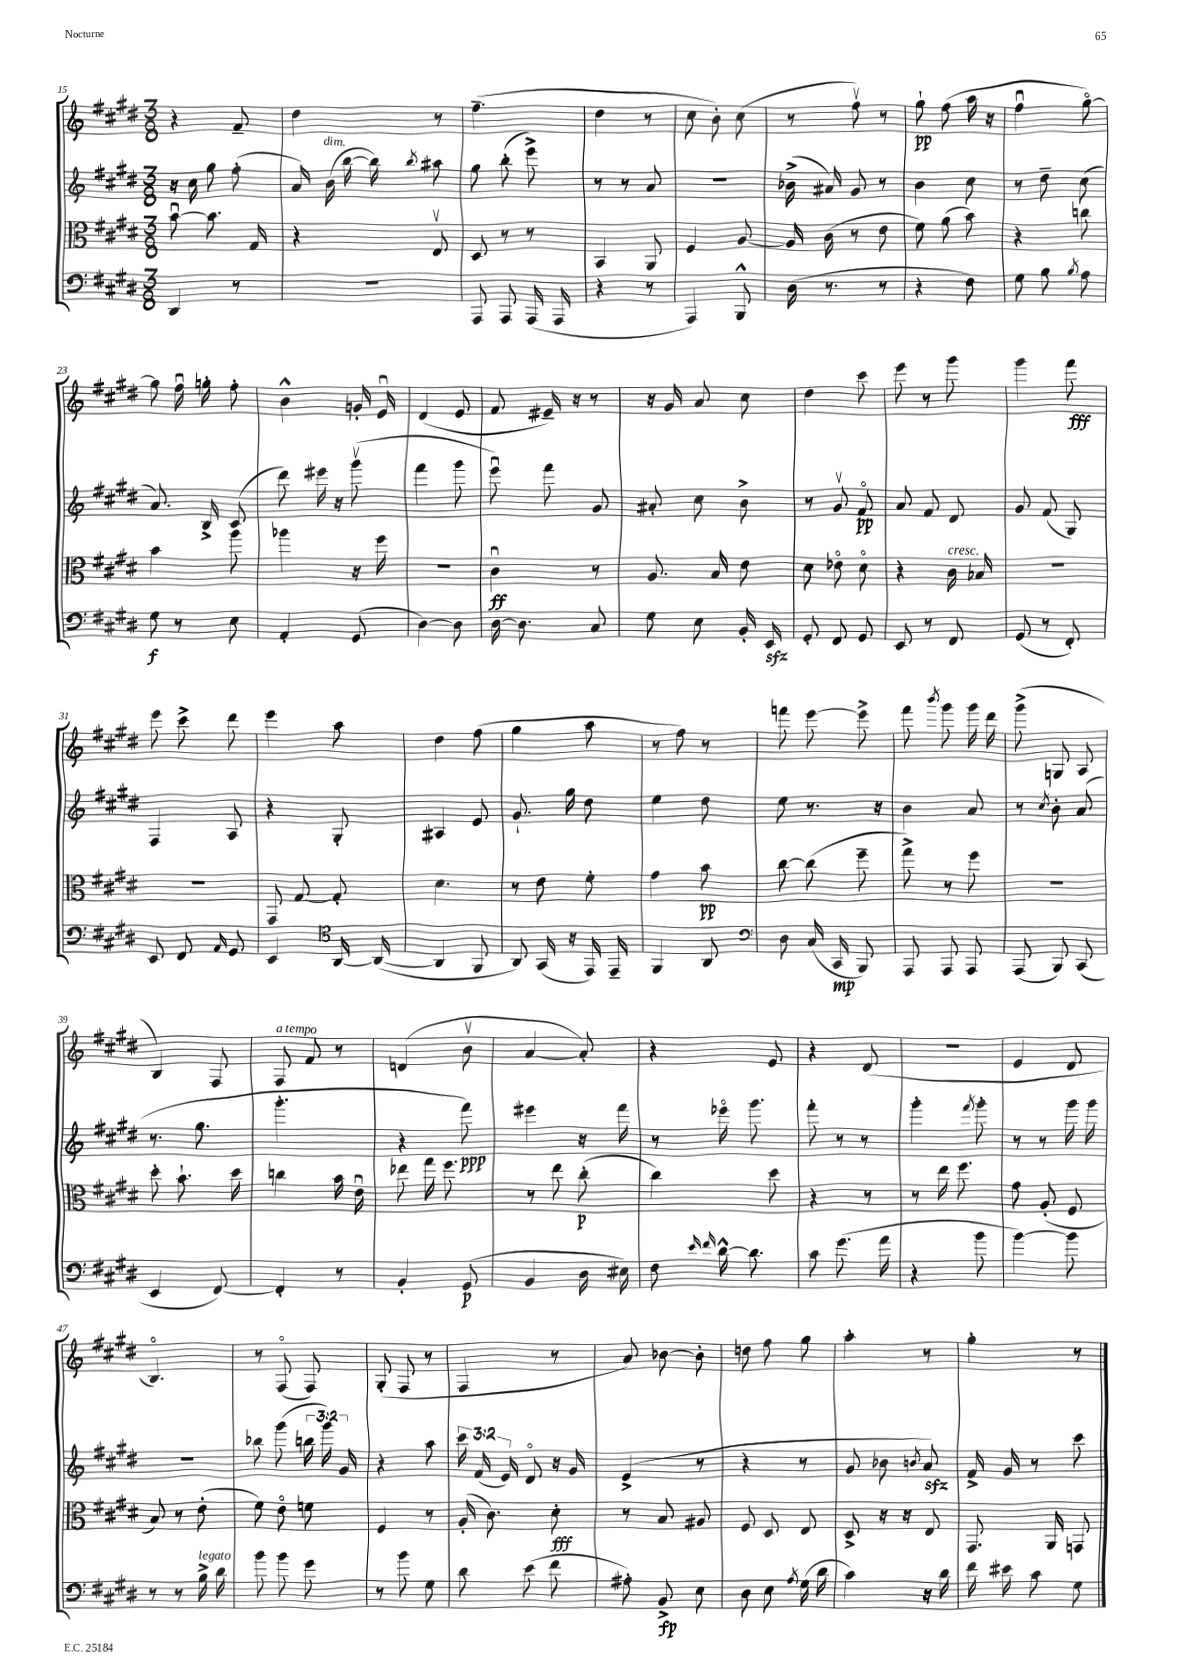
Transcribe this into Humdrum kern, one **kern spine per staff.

**kern	**kern	**kern	**kern
*staff4	*staff3	*staff2	*staff1
*clefF4	*clefC3	*clefG2	*clefG2
*k[f#c#g#d#]	*k[f#c#g#d#]	*k[f#c#g#d#]	*k[f#c#g#d#]
*M3/8	*M3/8	*M3/8	*M3/8
4DD#/	[8bu\	16r	4r
.	.	16cc#\	.
.	8.b\]	8gg#\	.
8r	.	(8ff#'\	8f#~/
.	16G#/	.	.
=	=	=	=
4.r	4r	16a/)	4dd#\
.	.	(16b\	.
.	.	[16bb\	.
.	.	16bb\])	.
.	.	8qbb/	.
.	8Ev/	8aa#\	8r
=	=	=	=
8AAA/	8D#/	8gg#\	(4.ff#~\
8AAA/	8r	(8bb'\	.
(16AAA/	8r	8eee^\)	.
16AAA/	.	.	.
=	=	=	=
4r	4BB/	8r	4dd#\
.	.	8r	.
8r	8AA/	8a/	8r
=	=	=	=
4AAA/)	4F#/	4.r	8cc#\
.	.	.	8b'\)
8BBB^^/	[8A/	.	(8cc#\
=	=	=	=
(16D#\	16A/]	(16b-^\	8r
8.r	(16c#\	16a#/)	.
.	8r	8g#/	8ff#v\)
8r	8e\	8r	8r
=	=	=	=
4r	8f#\)	4b\	8gg#`\
.	(8a\	.	(8ff#\
8F#\)	8b\)	8cc#\	16aa\
.	.	.	16r
=	=	=	=
8G#\	4r	8r	4ff#u\
8B\	.	8dd#~\	.
8qB/	.	.	.
8A\	8cc\	(8cc#\	[8gg#o\)
=	=	=	=
8G#\	4b\	8.a/)	8gg#\]
8r	.	.	16ff#u\
.	.	16B^/	16gg'\
8E\	8aa\	(8c#/	8ff#'\
=	=	=	=
4AA'/	4aa-\	8ddd#\)	4b^^\
.	.	16eee#\	.
.	.	16r	.
(8GG#/	16r	(8ggg#v\	16g'/
.	16ff#\	.	16eu/
=	=	=	=
[4D#\)	4.r	4fff#\	(4d#/
8D#\]	.	8ggg#\	8e/
=	=	=	=
[16D#\	4c#u\	8eeeu\)	8f#/
8.D#\]	.	.	.
.	.	8fff#\	16e#~/)
.	.	.	16r
8C#/	8r	8g#/	8r
=	=	=	=
8G#\	8.A/	8a#'/	16r
.	.	.	16g#/
8E\	.	8cc#\	8a/
.	16B/	.	.
16BB'/	8e\	8b^\	8cc#\
16EE/	.	.	.
=	=	=	=
8GG#'/	8d#\	8r	4dd#\
8FF#/	8e-o\	8g#v/	.
8GG#/	8d#o\	8f#o/	8ccc#\
=	=	=	=
8EE/	4r	8a/	8eee\
8r	.	8f#/	8r
8FF#/	16c#\	8d#/	8ggg#\
.	16B-/	.	.
=	=	=	=
(8GG#/	4.r	8g#/	4ggg#\
8r	.	(8f#/	.
8FF#'/)	.	8G#/)	8fff#\
=	=	=	=
8EE/	4.r	4F#/	8eee\
8FF#/	.	.	8ccc#^\
16qqAA/	.	.	.
8GG#/	.	8A/	8ddd#\
=	=	=	=
4EE/	8GG#/	4r	4eee\
.	[8G#/	.	.
*clefC4	*	*	*
[16AA/	8G#'/]	8G#'/	8aa\
(16AA/_	.	.	.
=	=	=	=
4AA/]	4.d#\	4A#/	4dd#\
8FF#/	.	8e/	(8ff#\
=	=	=	=
8AA/)	8r	8.g#`/	4gg#\
(16GG#/	8e\	.	.
16r	.	16gg#\	.
16EE/)	8f#'\	8dd#\	8aa\
16EE~/	.	.	.
=	=	=	=
4FF#/	4g#\	4ee\	8r
.	.	.	8ff#\)
8AA/	8b\	8dd#\	8r
=	=	=	=
*clefF4	*	*	*
8D#\	[8cc#\	8ee\	8fff\
(16C#/	(8cc#\]	8.r	[8eee\
16CC#/	.	.	.
8BBB/)	8ff#~\	.	8eee^\]
.	.	16r	.
=	=	=	=
8AAA/	8gg#^\)	4b\	8fff#\
.	.	.	8qbbb/
8AAA/	8r	.	8ggg#\
8AAA/	8ff#\	8a/	16ggg#\
.	.	.	16ddd#\
=	=	=	=
(8AAA/	4.r	8r	(8ggg#^\
.	.	8qcc#/	.
8BBB/)	.	8b'\	8G/
(8CC#/	.	(8a/	8A/
=	=	=	=
4EE/	8dd#'\	8.r	4B/)
.	8.b`\	.	.
.	.	8.gg#\	.
[8FF#/)	.	.	8F#/
.	16dd#\	.	.
=	=	=	=
4FF#'/]	4cc\	4.ggg#'\	8F#/
.	.	.	8f#/
8r	16b\	.	8r
.	16eu\	.	.
=	=	=	=
4BB'/	8ee-\	4r	(4d/
.	16gg#\	.	.
.	8.ff#\	.	.
(8GG#/	.	8fff#\)	8bv\
=	=	=	=
4BB/	8r	4eee#\	[4a/
.	8ee\	.	.
16D#\	(8cc#'\	16r	8a'/])
16E#\)	.	16fff#\	.
=	=	=	=
8F#\	4cc#\)	8r	4r
16qqe/	.	.	.
16qqf#/	.	.	.
[16d#^^\	.	16eee-o\	.
8.d#\]	.	8.ggg#\	.
.	8dd#\	.	8e/
=	=	=	=
8c#\	4r	8fff#'\	4r
(8.g#\	.	8r	.
.	8r	8r	(8d#/
16a\	.	.	.
=	=	=	=
4r	8r	4ggg#'\	4.r
.	16ee\	.	.
.	8.ff#\	.	.
.	.	8qfff#/	.
8b\	.	8ggg#'\	.
=	=	=	=
[4b\)	8g#\	8r	4e/
.	(8A'/	8r	.
8b\]	8F#/	16ggg#\	8d#/
.	.	16ggg#\	.
=	=	=	=
8r	8B/)	4.r	4.Bo/)
8r	8r	.	.
16B^\	(8e'\	.	.
16d#\	.	.	.
=	=	=	=
8b\	8f#\)	8bb-\	8r
8b\	8eo\	(8ggg#\	(8F#o/
8g#\	8f\	24bb\	8F#/)
.	.	24ggg#\)	.
.	.	24g#/	.
=	=	=	=
8r	4F#/	4r	(8G#'/
8b\	.	.	8F#/
8G#\	8r	8aa\	8r
=	=	=	=
8d#\	(16A'/	24ccc#\	4F#/
.	.	(24f#/	.
.	8.c#\)	.	.
.	.	24e/)	.
(8e\	.	8d#o/	.
8f#\	8d#'\	16r	8r
.	.	16g#/	.
=	=	=	=
8A#'\)	8r	(4e^/	8a/)
8BB^/	8B/	.	[8b-\
8E\	8A#/	8r	8b-'\]
=	=	=	=
8D#\	8F#/	4r	8dd\
8E\	8D#/	.	8ff#\
8qA/	.	.	.
(16G#\	8E/	8r	8gg#\
16d#\	.	.	.
=	=	=	=
4c#\)	8D#^/	8g#/	4aa'\
.	16r	8b-\	.
.	16r	.	.
.	.	8qb/	.
16r	8E/	8a/)	8r
16d#\	.	.	.
=	=	=	=
16f#\	8.GG#/	16f#^/	4gg#'\
16e#\	.	16g#/	.
8c#\	.	8r	.
.	16AA/	.	.
8G#\	8GG/	8ccc#\	8r
==	==	==	==
*-	*-	*-	*-
